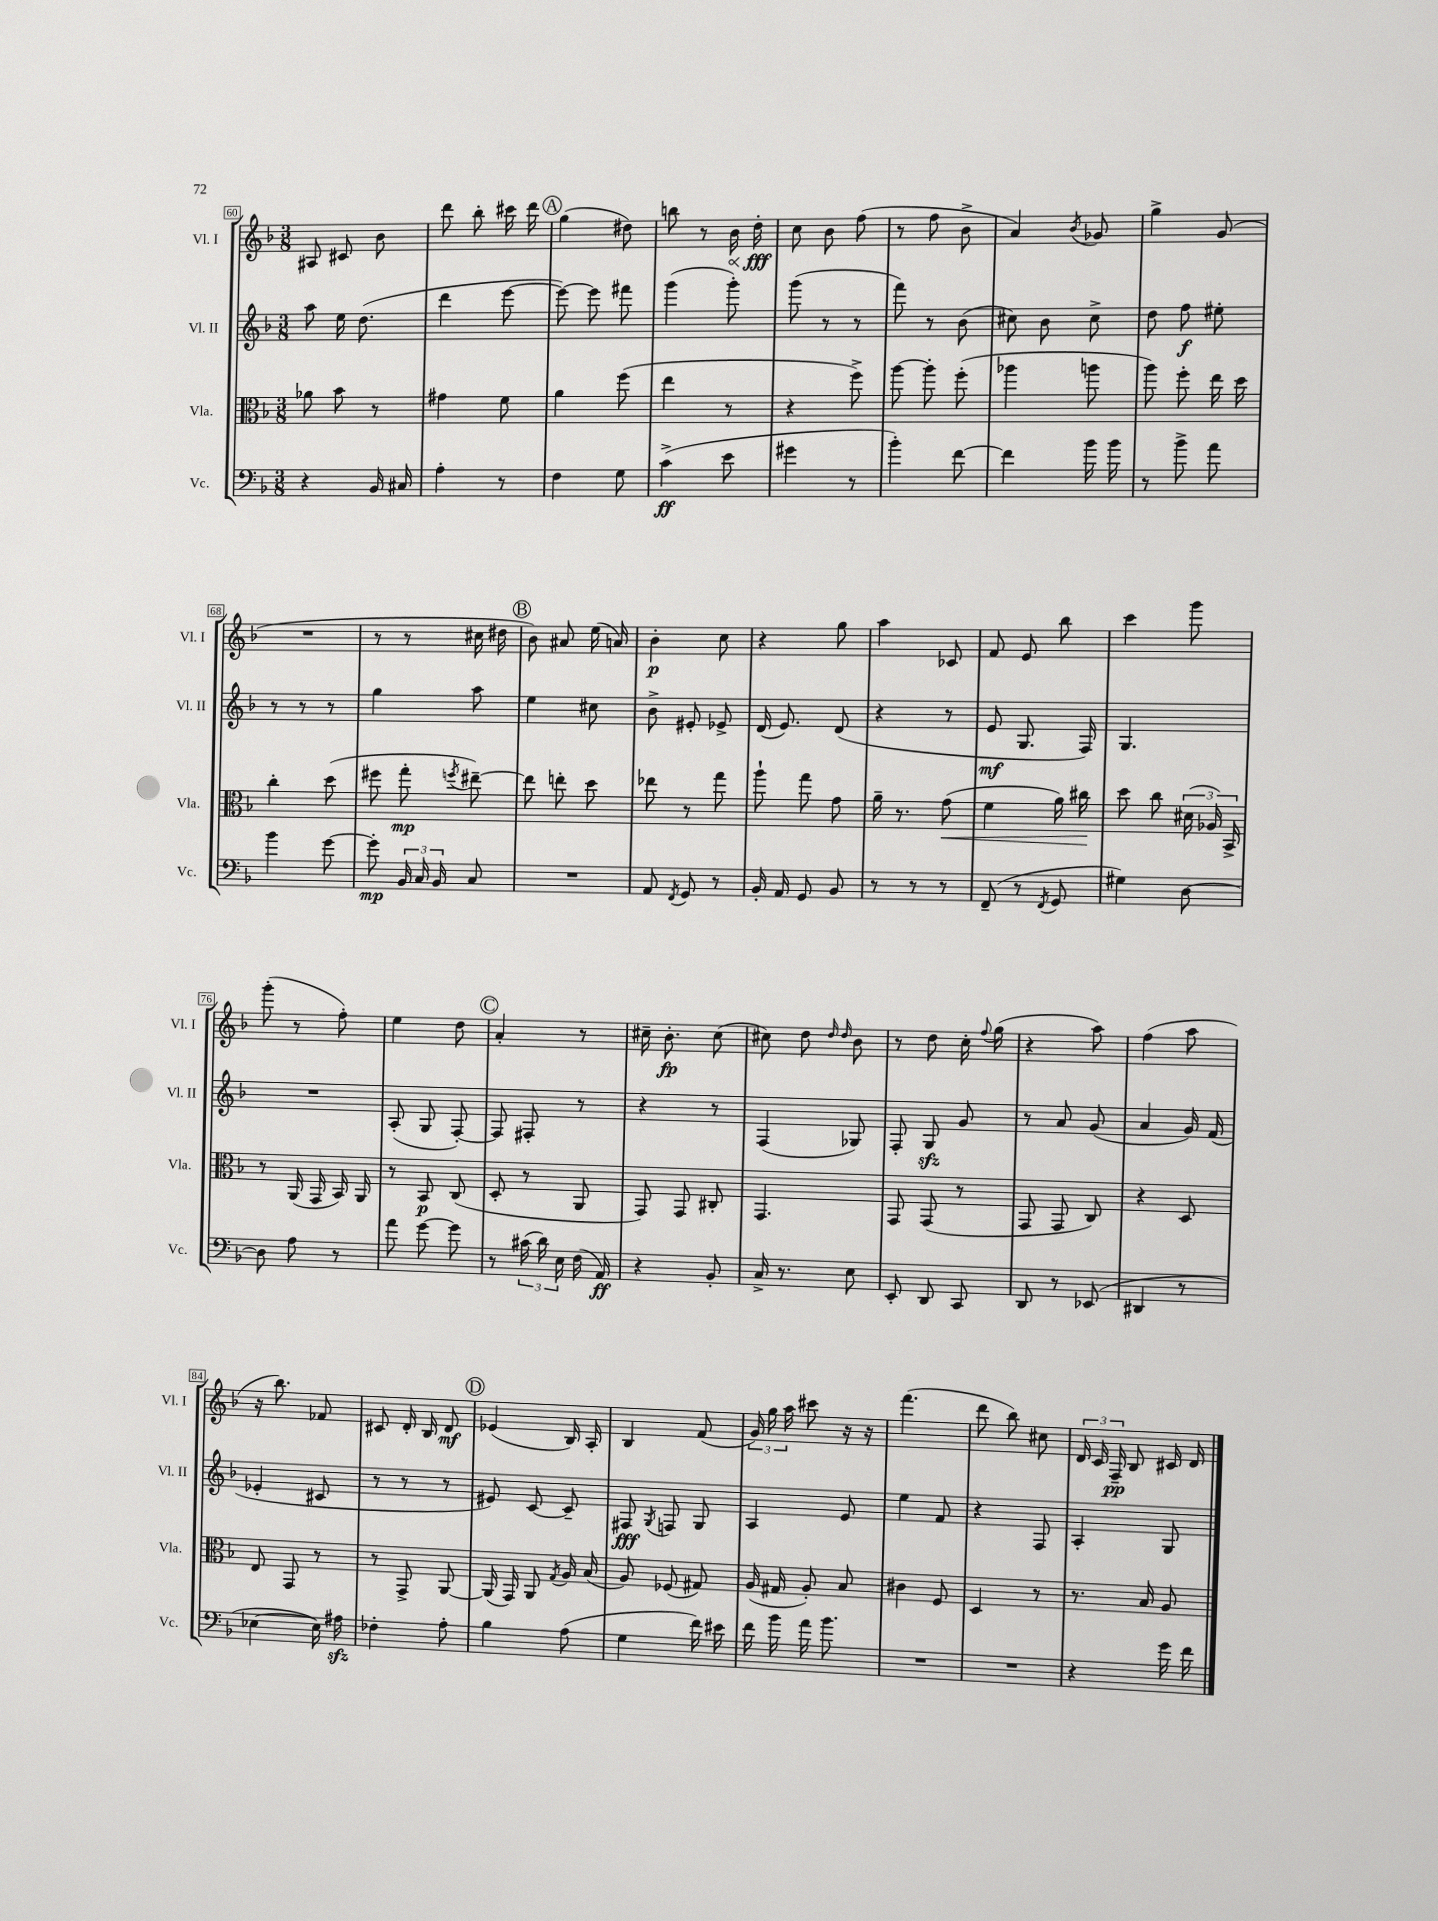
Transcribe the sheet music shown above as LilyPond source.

<<
\new StaffGroup <<
\new Staff = "s0" \with { instrumentName = "Vl. I" shortInstrumentName = "Vl. I" } {
    \clef treble \key f \major \numericTimeSignature \time 3/8
    \autoBeamOff ais8 cis'8 bes'8 |
    d'''8 bes''8-. cis'''16 d'''16 |
    \mark \markup { \circle "A" } g''4( dis''8) |
    b''8 r8 \once \override Hairpin.circled-tip = ##t bes'16\< d''16-.\fff\! |
    c''8 bes'8 f''8( |
    r8 f''8 bes'8-> |
    a'4) \acciaccatura { bes'8 } ges'8 |
    g''4-> g'8( |
    R4. |
    r8 r8 cis''16 dis''16 |
    \mark \markup { \circle "B" } bes'8) ais'8 e''16( a'16) |
    bes'4-.\p c''8 |
    r4 g''8 |
    a''4 ces'8 |
    f'8 e'8 bes''8 |
    c'''4 g'''8 |
    g'''8-.( r8 f''8-.) |
    e''4 d''8 |
    \mark \markup { \circle "C" } a'4-. r8 |
    cis''16-- bes'8.-.\fp cis''8( |
    cis''8) d''8 \grace { d''16 d''16 } bes'8 |
    r8 d''8 c''16-. \appoggiatura { f''8 } g''16( |
    r4 a''8) |
    f''4( a''8 |
    r16 bes''8.) fes'8 |
    cis'8 d'16-. bes16 d'8\mf |
    \mark \markup { \circle "D" } ees'4( bes16) a16-. |
    bes4 f'8( |
    \tuplet 3/2 { g'16) g''16 a''16 } cis'''8 r16 r16 |
    f'''4.( |
    d'''8 bes''8) cis''8 |
    \tuplet 3/2 { d'16 c'16 f16--\pp } bes8 cis'16 d'16 \bar "|." |
}
\new Staff = "s1" \with { instrumentName = "Vl. II" shortInstrumentName = "Vl. II" } {
    \clef treble \key f \major \numericTimeSignature \time 3/8
    \autoBeamOff a''8 e''16 d''8.( |
    d'''4 e'''8~ |
    \mark \markup { \circle "A" } e'''8~) e'''8 fis'''8 |
    g'''4( g'''8-.) |
    g'''8( r8 r8 |
    f'''8) r8 bes'8( |
    cis''8) bes'8 cis''8-> |
    d''8 f''8\f eis''8-. |
    r8 r8 r8 |
    g''4 a''8 |
    \mark \markup { \circle "B" } e''4 cis''8 |
    bes'8-> eis'8-. ees'8-> |
    d'16( e'8.) d'8( |
    r4 r8 |
    e'8\mf g8. f16) |
    g4. |
    R4. |
    a8-.( g8 f8~-.) |
    \mark \markup { \circle "C" } f8 fis8-. r8 |
    r4 r8 |
    f4( ges8) |
    f8-. g8\sfz g'8 |
    r8 a'8 g'8( |
    a'4 g'16) f'16( |
    ees'4-. cis'8 |
    r8 r8 r8 |
    \mark \markup { \circle "D" } eis'8) c'8~ c'8-- |
    fis8\fff \acciaccatura { g8 } f8 g8 |
    a4 e'8 |
    e''4 f'8 |
    r4 f8 |
    a4-. g8 \bar "|." |
}
\new Staff = "s2" \with { instrumentName = "Vla." shortInstrumentName = "Vla." } {
    \clef alto \key f \major \numericTimeSignature \time 3/8
    \autoBeamOff aes'8 bes'8 r8 |
    gis'4 f'8 |
    \mark \markup { \circle "A" } a'4 f''8( |
    e''4 r8 |
    r4 f''8->) |
    a''8~ a''8-. f''8-.( |
    aes''4 a''8 |
    a''8) f''8-. e''16 d''16 |
    c''4-. d''8( |
    fis''8 g''8-.\mp \acciaccatura { f''8 } eis''8~--) |
    \mark \markup { \circle "B" } eis''8 e''8-. d''8 |
    ees''8 r8 g''8 |
    a''8-! g''8 g'8 |
    a'16-- r8. g'8\<( |
    f'4 a'16) cis''16\! |
    d''8 c''8 \tuplet 3/2 { dis'16( aes16) bes,16-> } |
    r8 a,16( g,16 bes,16) a,16 |
    r8 bes,8\p c8( |
    \mark \markup { \circle "C" } d8-. r8 a,8 |
    g,8) g,8 cis8-. |
    g,4. |
    g,8 g,8( r8 |
    g,8 g,8 c8) |
    r4 d8 |
    e8 g,8 r8 |
    r8 g,8-> a,8~ |
    \mark \markup { \circle "D" } a,16( g,16) a,8 \acciaccatura { g8 } a16 bes16( |
    a8) fes8( gis8) |
    a16( gis16 a8-.) bes8 |
    cis'4 f8 |
    d4 r8 |
    r8. bes16 a8 \bar "|." |
}
\new Staff = "s3" \with { instrumentName = "Vc." shortInstrumentName = "Vc." } {
    \clef bass \key f \major \numericTimeSignature \time 3/8
    \autoBeamOff r4 bes,16 cis16 |
    a4-. r8 |
    \mark \markup { \circle "A" } f4 g8 |
    c'4->\ff( e'8 |
    gis'4 r8 |
    bes'4-.) f'8~ |
    f'4 bes'16 bes'16 |
    r8 bes'8-> a'8 |
    bes'4 g'8~ |
    g'8-.\mp \tuplet 3/2 { bes,16 c16 bes,16 } c8 |
    \mark \markup { \circle "B" } R4. |
    a,8 \acciaccatura { f,8 } g,8 r8 |
    bes,16-. a,16 g,8 bes,8 |
    r8 r8 r8 |
    f,8--( r8 \acciaccatura { f,8 } g,8 |
    gis4) d8~ |
    d8 a8 r8 |
    a'8 g'8~ g'8 |
    \mark \markup { \circle "C" } r8 \tuplet 3/2 { cis'16( d'16) e16 } f16( a,16\ff) |
    r4 bes,8-. |
    c16-> r8. e8 |
    e,8-. d,8 c,8 |
    d,8 r8 ees,8( |
    dis,4 r8 |
    ees4~ ees16) ais16\sfz |
    fes4-. a8-. |
    \mark \markup { \circle "D" } bes4 a8( |
    g4 f'16) eis'16 |
    f'16 bes'16 a'16 bes'8. |
    R4. |
    R4. |
    r4 g'16 f'16 \bar "|." |
}
>>
>>
\layout { \context { \Score currentBarNumber = #60 \override BarNumber.stencil = #(make-stencil-boxer 0.1 0.3 ly:text-interface::print) } }
